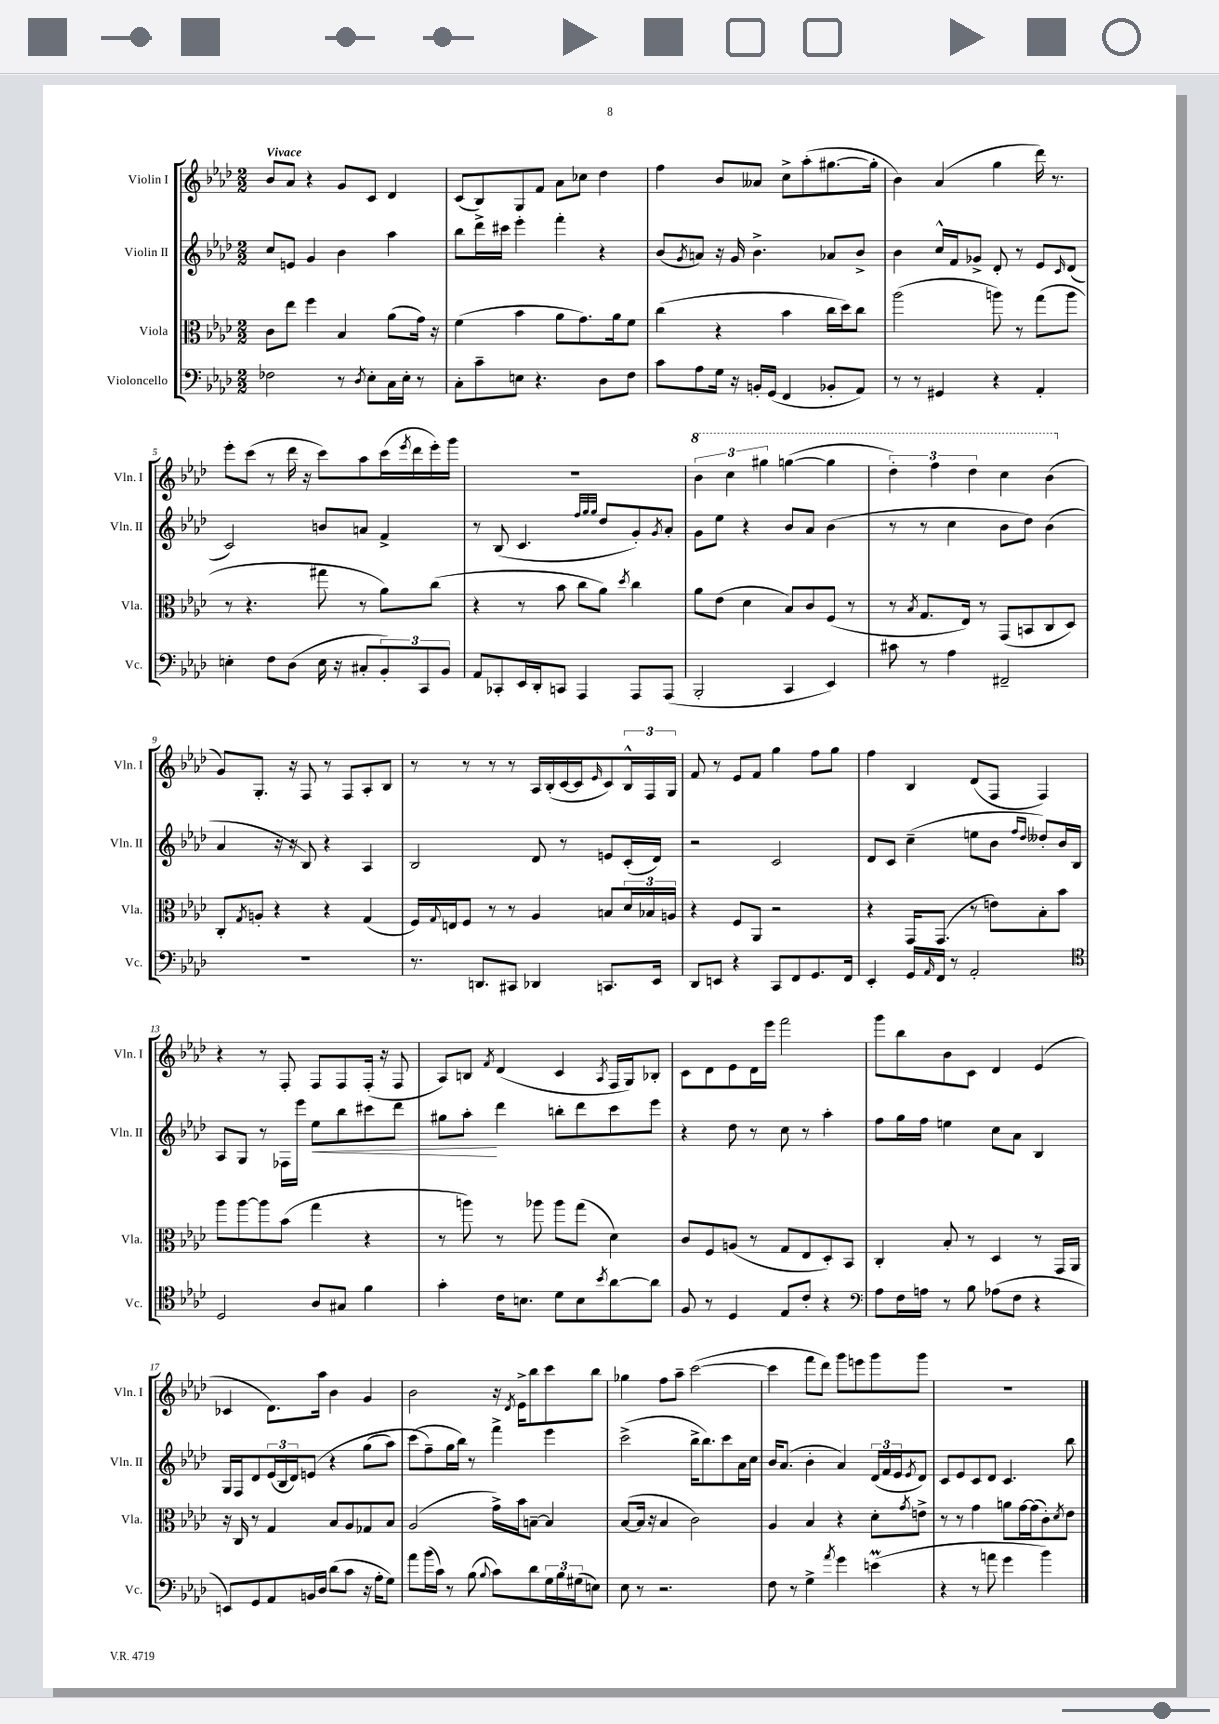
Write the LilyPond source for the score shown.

<<
\new StaffGroup <<
\new Staff = "s0" \with { instrumentName = "Violin I" shortInstrumentName = "Vln. I" } {
    \clef treble \key aes \major \numericTimeSignature \time 2/2 \tempo "Vivace"
    bes'8 aes'8 r4 g'8 c'8 des'4 |
    c'8( bes8) g8 f'8 aes'8 ces''8 des''4 |
    f''4 bes'8 aeses'8 c''8-> aes''8-.( gis''8.~ gis''16-. |
    bes'4) aes'4( g''4 des'''16) r8. |
    ees'''8-. c'''8( r8 des'''16 r16 c'''8) aes''8 c'''16( \acciaccatura { ees'''8 } des'''16 ees'''16-.) g'''16 |
    R1 |
    \tuplet 3/2 { \ottava #1 bes''4 c'''4 gis'''4 } g'''4~( g'''4 |
    \tuplet 3/2 { des'''4-.) f'''4 des'''4 } c'''4 bes''4( \ottava #0 |
    g'8) g8.-. r16 f8 r8 f8 aes8-. bes8 |
    r8 r8 r8 r8 aes16 bes16-.( c'16~ c'16 \grace { ees'16 } c'8) \tuplet 3/2 { bes16-^ f16 g16 } |
    f'8 r8 ees'8 f'8 g''4 f''8 g''8 |
    f''4 bes4 des'8( f8 f4) |
    r4 r8 f8-. f8 f8 f16-.( r16 f8 |
    aes8) b8 \acciaccatura { f'8 } des'4( c'4 \acciaccatura { aes8 } f16 g16) bes8-. |
    c'8 des'8 ees'8 des'16 ees'''16 f'''2 |
    g'''8 bes''8 bes'8 c'8 des'4 ees'4( |
    ces'4 des'8.) aes''16 bes'4 g'4 |
    bes'2 r16 \acciaccatura { des'8 } ees'16-> bes''8 c'''8 bes''8 |
    ges''4 f''8 aes''8-- c'''2~( |
    c'''4 f'''8 des'''8) g'''8 e'''8 g'''8 g'''8 |
    R1 \bar "|." |
}
\new Staff = "s1" \with { instrumentName = "Violin II" shortInstrumentName = "Vln. II" } {
    \clef treble \key aes \major \numericTimeSignature \time 2/2
    c''8 e'8 g'4 bes'4 aes''4 |
    bes''8 des'''16-> cis'''16 ees'''4-. f'''4-. r4 |
    bes'8( \acciaccatura { g'8 } a'8) r16 g'16 bes'4.-> aes'8 bes'8-> |
    bes'4 c''16-^ f'16 ges'8-> des'8-. r8 ees'8 \grace { c'16 } des'8( |
    c'2) b'8 a'8 f'4-> |
    r8 bes8( c'4. \grace { f''32 g''32 g''32 } des''8 g'8-.) \acciaccatura { g'8 } aes'8-. |
    g'8 ees''8 r4 bes'8 aes'8 bes'4( |
    r8 r8 c''4 bes'8 des''8) bes'4( |
    aes'4 r16 r16 bes8) r4 aes4 |
    bes2 des'8 r8 e'8 c'16-.( des'16) |
    r2 c'2 |
    des'8 c'8 c''4--( e''8 bes'8 \grace { f''16 des''16 } deses''8-.) bes'16 bes16 |
    aes8 g8 r8 fes16 ees'''16 ees''8\< bes''8 cis'''8 des'''8 |
    gis''8 aes''8-.\! des'''4 b''8-. des'''8 c'''8 ees'''8 |
    r4 des''8 r8 c''8 r8 aes''4-. |
    f''8 g''16 f''16 e''4 c''8 aes'8 bes4 |
    g16 f16 des'8 \tuplet 3/2 { ees'16( bes16 des'16) } e'8\( r4 g''8( aes''8) |
    c'''8( f''8--\) g''16 bes''16) r8 f'''4-> ees'''4 |
    c'''2->( bes''16-> bes''8.) c'''8 aes'16 c''16 |
    bes'16 aes'8.( bes'4-. aes'4) \tuplet 3/2 { des'16( f'16 ees'16 } \acciaccatura { ees'8 } des'8) |
    c'8 ees'8 c'8 des'8 c'4. bes''8 \bar "|." |
}
\new Staff = "s2" \with { instrumentName = "Viola" shortInstrumentName = "Vla." } {
    \clef alto \key aes \major \numericTimeSignature \time 2/2
    c'8 ees''8 f''4 bes4 aes'8( g'16) r16 |
    f'4( bes'4 aes'8 g'8.) aes'16 f'8 |
    c''4( r4 bes'4 c''16 des''16) c''8 |
    aes''2( a''8) r8 g''8( a''8 |
    r8 r4. gis''8 r8 aes'8) c''8( |
    r4 r8 bes'8 c''8 aes'8) \acciaccatura { des''8 } c''4 |
    aes'8 ees'8( des'4 bes8) c'8 f8( r8 |
    r8 \acciaccatura { bes8 } g8. ees16) r8 g,8( b,8 c8 des8) |
    c8-. \acciaccatura { g8 } a8-. r4 r4 g4( |
    f16) \appoggiatura { g8 } e16 f8 r8 r8 aes4 b8 \tuplet 3/2 { des'16 bes16 a16 } |
    r4 f8 aes,8 r2 |
    r4 g,16 g,8.( r8 e'8) bes8-. bes'8 |
    aes''8 aes''8~ aes''8 bes'8( g''4 r4 |
    r8 a''8) r8 aes''8 aes''8 g''8( des'4) |
    c'8 f8 a8( r8 g8 ees8 des8-.) bes,8 |
    c4-. bes8-. r8 des4 r8 g,16 aes,16 |
    r16 c16 r8 g4 bes8 aes8 ges8 bes8 |
    aes2( g'16->) bes'16 b8~-- b4 |
    bes8~( bes16 r16 bes4 c'2) |
    aes4 bes4 r4 des'8-. \acciaccatura { g'8 } e'8-> |
    r8 r8 g'4 a'8 g'16~ g'16( c'8-.) \acciaccatura { des'8 } ees'8 \bar "|." |
}
\new Staff = "s3" \with { instrumentName = "Violoncello" shortInstrumentName = "Vc." } {
    \clef bass \key aes \major \numericTimeSignature \time 2/2
    fes2 r8 \acciaccatura { des8 } ees8-. c16 ees16-. r8 |
    c8-. c'8-- e8 r4. des8 f8 |
    c'8 aes8 g16 r16 b,16-. g,16( f,4 bes,8-. aes,8) |
    r8 r8 gis,4 r4 aes,4-. |
    e4-. f8 des8( e16 r16 cis8-. \tuplet 3/2 { bes,8-.) c,8 bes,8 } |
    aes,8 ces,8-. ees,16 des,16-. c,8 aes,,4 aes,,8 aes,,8( |
    bes,,2-. c,4 ees,4) |
    cis'8 r8 aes4 fis,2-- |
    R1 |
    r8. d,8. cis,8 des,4 c,8. ees,16 |
    des,8 e,8 r4 c,8 f,8 g,8. f,16 |
    ees,4-. g,16 \grace { aes,16 } f,16 r8 aes,2-. |
    \clef tenor des2 aes8 gis8 f'4 |
    g'4-. c'16 b8. des'8 b8 \acciaccatura { bes'8 } aes'8~ aes'8 |
    f8 r8 des4 ees8 c'8-. r4 |
    \clef bass aes8 f16 a16 r8 bes8 aes8( f8 r4 |
    e,8) g,8 aes,8 b,16 des16 des'8( c'8 r16 aes16-. g8) |
    aes'8 bes'16( c'16) r8 bes8( \appoggiatura { bes8 } c'8) des'8 \tuplet 3/2 { g16 bes16 gis16( } e8) |
    ees8 r8 r2. |
    f8 r8 g4-> \acciaccatura { aes'8 } g'4 e'4\prall( |
    r4 r8 a'8 g'4 bes'4) \bar "|." |
}
>>
>>
